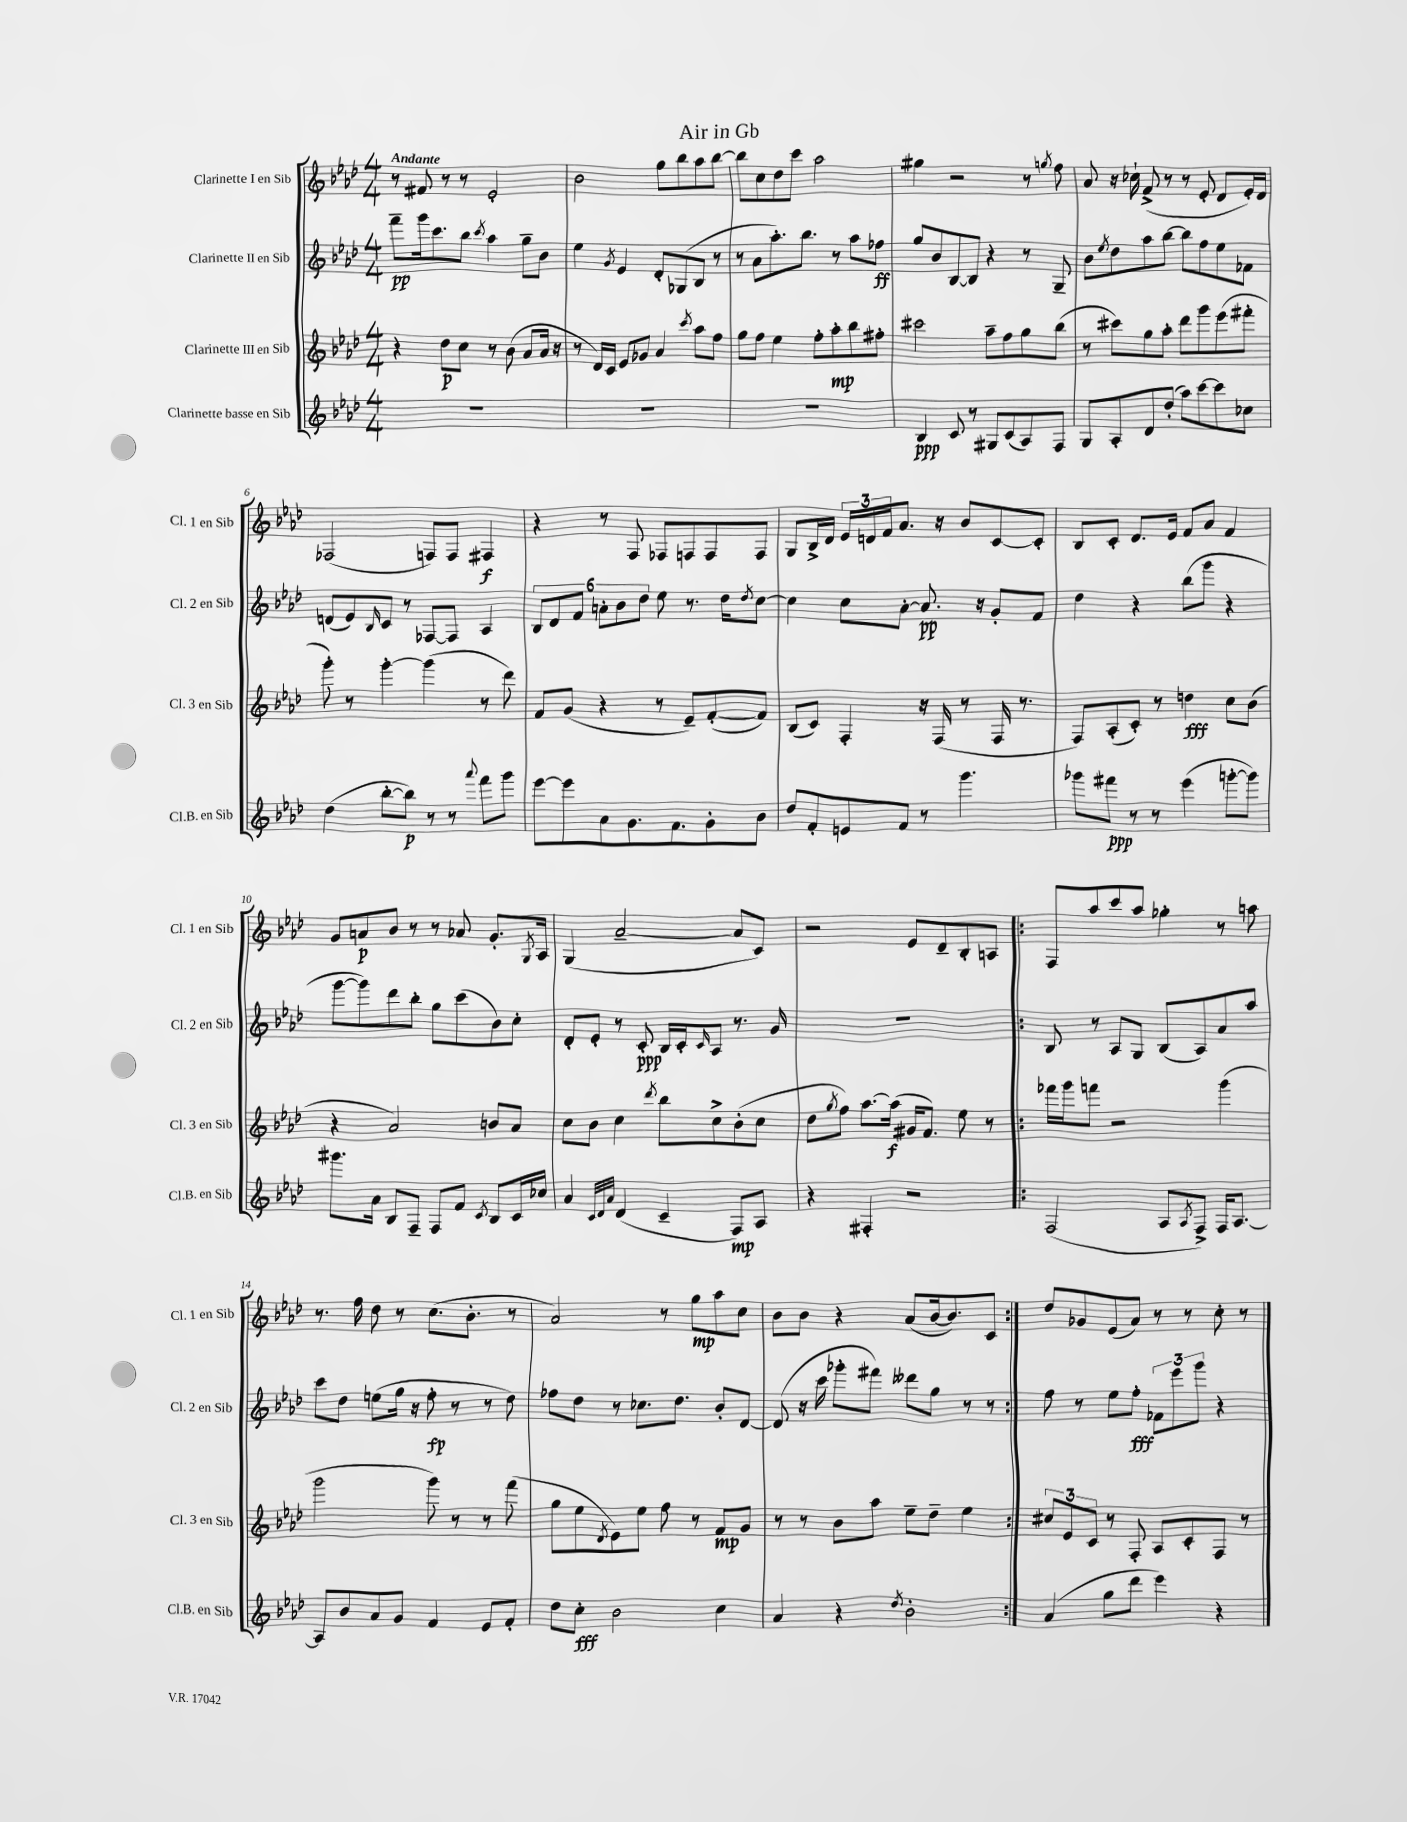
\header { title = "Air in Gb" }
<<
\new StaffGroup <<
\new Staff = "s0" \with { instrumentName = "Clarinette I en Sib" shortInstrumentName = "Cl. 1 en Sib" } {
    \clef treble \key aes \major \numericTimeSignature \time 4/4 \tempo "Andante"
    r8 fis'8 r8 r8 ees'2-. |
    bes'2 g''8 bes''8 aes''8 bes''8~ |
    bes''8 c''8 des''8 c'''8 aes''2 |
    gis''4 r2 r8 \acciaccatura { g''8 } f''8 |
    aes'8 r16 ces''16-! f'8->( r8 r8 ees'8-. des'8 ees'16-.) des'16 |
    fes2( f8) f8 fis4\f |
    r4 r8 f8 fes8 f8 f8 f8 |
    g8 bes16-> des'16 \tuplet 3/2 { ees'16 d'16 f'16 } aes'8. r16 bes'8 c'8~ c'8-. |
    bes8 c'8-. des'8. ees'16 f'8 aes'8 f'4 |
    g'8 a'8\p bes'8 r8 r8 aes'8 g'8.-. \acciaccatura { g8 } aes16 |
    g4( aes'2~-- aes'8 c'8) |
    r2 ees'8 des'8-- bes8-. a8 |
    \repeat volta 2 { f8 aes''8 c'''8 aes''8 ges''4-. r8 a''8 |
    r8. f''16 des''8 r8 c''8.( bes'8.-. r8 |
    aes'2) r8 g''8\mp aes''8 c''8 |
    bes'8 bes'8 r4 aes'8( bes'16~ bes'8.) c'8 | }
    des''8 ges'8 ees'8( aes'8) r8 r8 c''8-. r8 \bar "|." |
}
\new Staff = "s1" \with { instrumentName = "Clarinette II en Sib" shortInstrumentName = "Cl. 2 en Sib" } {
    \clef treble \key aes \major \numericTimeSignature \time 4/4
    f'''8--\pp g'''16 c'''8. bes''8 \acciaccatura { c'''8 } aes''4 g''8-- bes'8 |
    ees''4 \acciaccatura { g'8 } ees'4 des'8-. ges8( bes8 r8 |
    r8 aes'8 aes''8.-.) bes''8. r8 aes''8 fes''8\ff |
    g''8 bes'8 bes8~ bes8 r4 r8 g8-- |
    bes'8 \acciaccatura { ees''8 } des''8 aes''8 bes''8~ bes''8 f''8 ees''8 fes'8 |
    d'8( ees'8) \grace { bes16 } c'8 r8 fes8~ fes8 aes4 |
    \tuplet 6/4 { bes8 des'8 f'8 a'8-. bes'8 des''8 } ees''8 r8. des''16 \acciaccatura { des''8 } c''8~ |
    c''4 c''8 aes'8~-. aes'8.\pp r16 g'8-. f'8 |
    des''4 r4 bes''8( g'''8 r4 |
    g'''8~ g'''8) des'''8 bes''8-. g''8 c'''8( bes'8) c''8-. |
    des'8-. ees'8-. r8 c'8-.\ppp bes16 c'16-. \grace { c'16 } aes8 r8. g'16 |
    R1 |
    \repeat volta 2 { bes8 r8 aes8 g8 bes8( aes8) aes'8 aes''8 |
    c'''8 des''8 e''8( g''16 r16 f''8-.\fp r8 r8 des''8) |
    fes''8 des''8 r8 ces''8. des''8. bes'8-. des'8~ |
    des'8( r16 c'''16 ges'''8-. fis'''8) deses'''8 g''8 r8 r8 | }
    f''8 r8 ees''8 f''8-.\fff \tuplet 3/2 { fes'8 ees'''8 g'''8 } r4 \bar "|." |
}
\new Staff = "s2" \with { instrumentName = "Clarinette III en Sib" shortInstrumentName = "Cl. 3 en Sib" } {
    \clef treble \key aes \major \numericTimeSignature \time 4/4
    r4 des''8\p c''8 r8 bes'8( aes'8 aes'16 r16 |
    r8 des'16) c'16 ees'8 ges'8 aes'4 \acciaccatura { c'''8 } aes''8 f''8 |
    g''8 f''8 ees''4 f''8-. aes''8-.\mp bes''8 fis''8-. |
    cis'''2 aes''8-- f''8 g''8 bes''8( |
    r8 cis'''8) g''8 aes''8-. des'''8 g'''8 ees'''8( fis'''8-. |
    g'''8-.) r8 g'''4~-. g'''4( r8 des'''8) |
    f'8 g'8( r4 r8 ees'8--) f'8~-.( f'8) |
    bes8( c'8) f4-. r16 f16( r8 f16 r8. |
    f8) aes8-.( c'8-.) r8 d''4\fff c''8 bes'8( |
    r4 aes'2) b'8 aes'8 |
    c''8 bes'8 c''4 \acciaccatura { des'''8 } bes''8 c''8-> bes'8-.( c''8 |
    des''8 \acciaccatura { g''8 } f''8) aes''8.~ aes''16\f( gis'16 f'8.) ees''8 r8 |
    \repeat volta 2 { fes'''16 g'''16 f'''8 r2 g'''4( |
    g'''2 g'''8) r8 r8 f'''8( |
    g''8 ees''8 \acciaccatura { des'8 } ees'8) ees''8 f''8 r8 f'8\mp g'8 |
    r8 r8 bes'8 aes''8 ees''8-- des''8-- ees''4 | }
    \tuplet 3/2 { cis''8 ees'8 c'8 } r8 f8-. aes8 c'8-. f8 r8 \bar "|." |
}
\new Staff = "s3" \with { instrumentName = "Clarinette basse en Sib" shortInstrumentName = "Cl.B. en Sib" } {
    \clef treble \key aes \major \numericTimeSignature \time 4/4
    R1 |
    R1 |
    R1 |
    bes4\ppp c'8 r8 gis8 c'8( aes8) f8 |
    g8 aes8-. des'8 des''8-.( aes''8) c'''8~ c'''8 ces''8 |
    des''4( bes''8~-. bes''8\p) r8 r8 \appoggiatura { aes'''8 } f'''8 g'''8 |
    ees'''8~ ees'''8 aes'8 g'8. f'8. g'8-. bes'8 |
    des''8 f'8-. e'8 f'8 r8 g'''4. |
    ges'''8 fis'''8\ppp r8 r8 ees'''4( g'''8~-. g'''8) |
    gis'''8. aes'16 bes8 f8-- f8 f'8 \acciaccatura { c'8 } bes8 c'16 ces''16 |
    aes'4 \grace { c'32 des'32 aes'32 } des'4( c'4-- f8\mp) aes8 |
    r4 fis4-. r2 |
    \repeat volta 2 { f2( aes8 \acciaccatura { aes8 } f8->) f16 aes8.~ |
    aes8 bes'8 aes'8 g'8 f'4 ees'8 f'8-. |
    des''8 c''8-.\fff bes'2 c''4 |
    aes'4 r4 \acciaccatura { des''8 } bes'2-. | }
    aes'4( g''8 des'''8 ees'''4) r4 \bar "|." |
}
>>
>>
